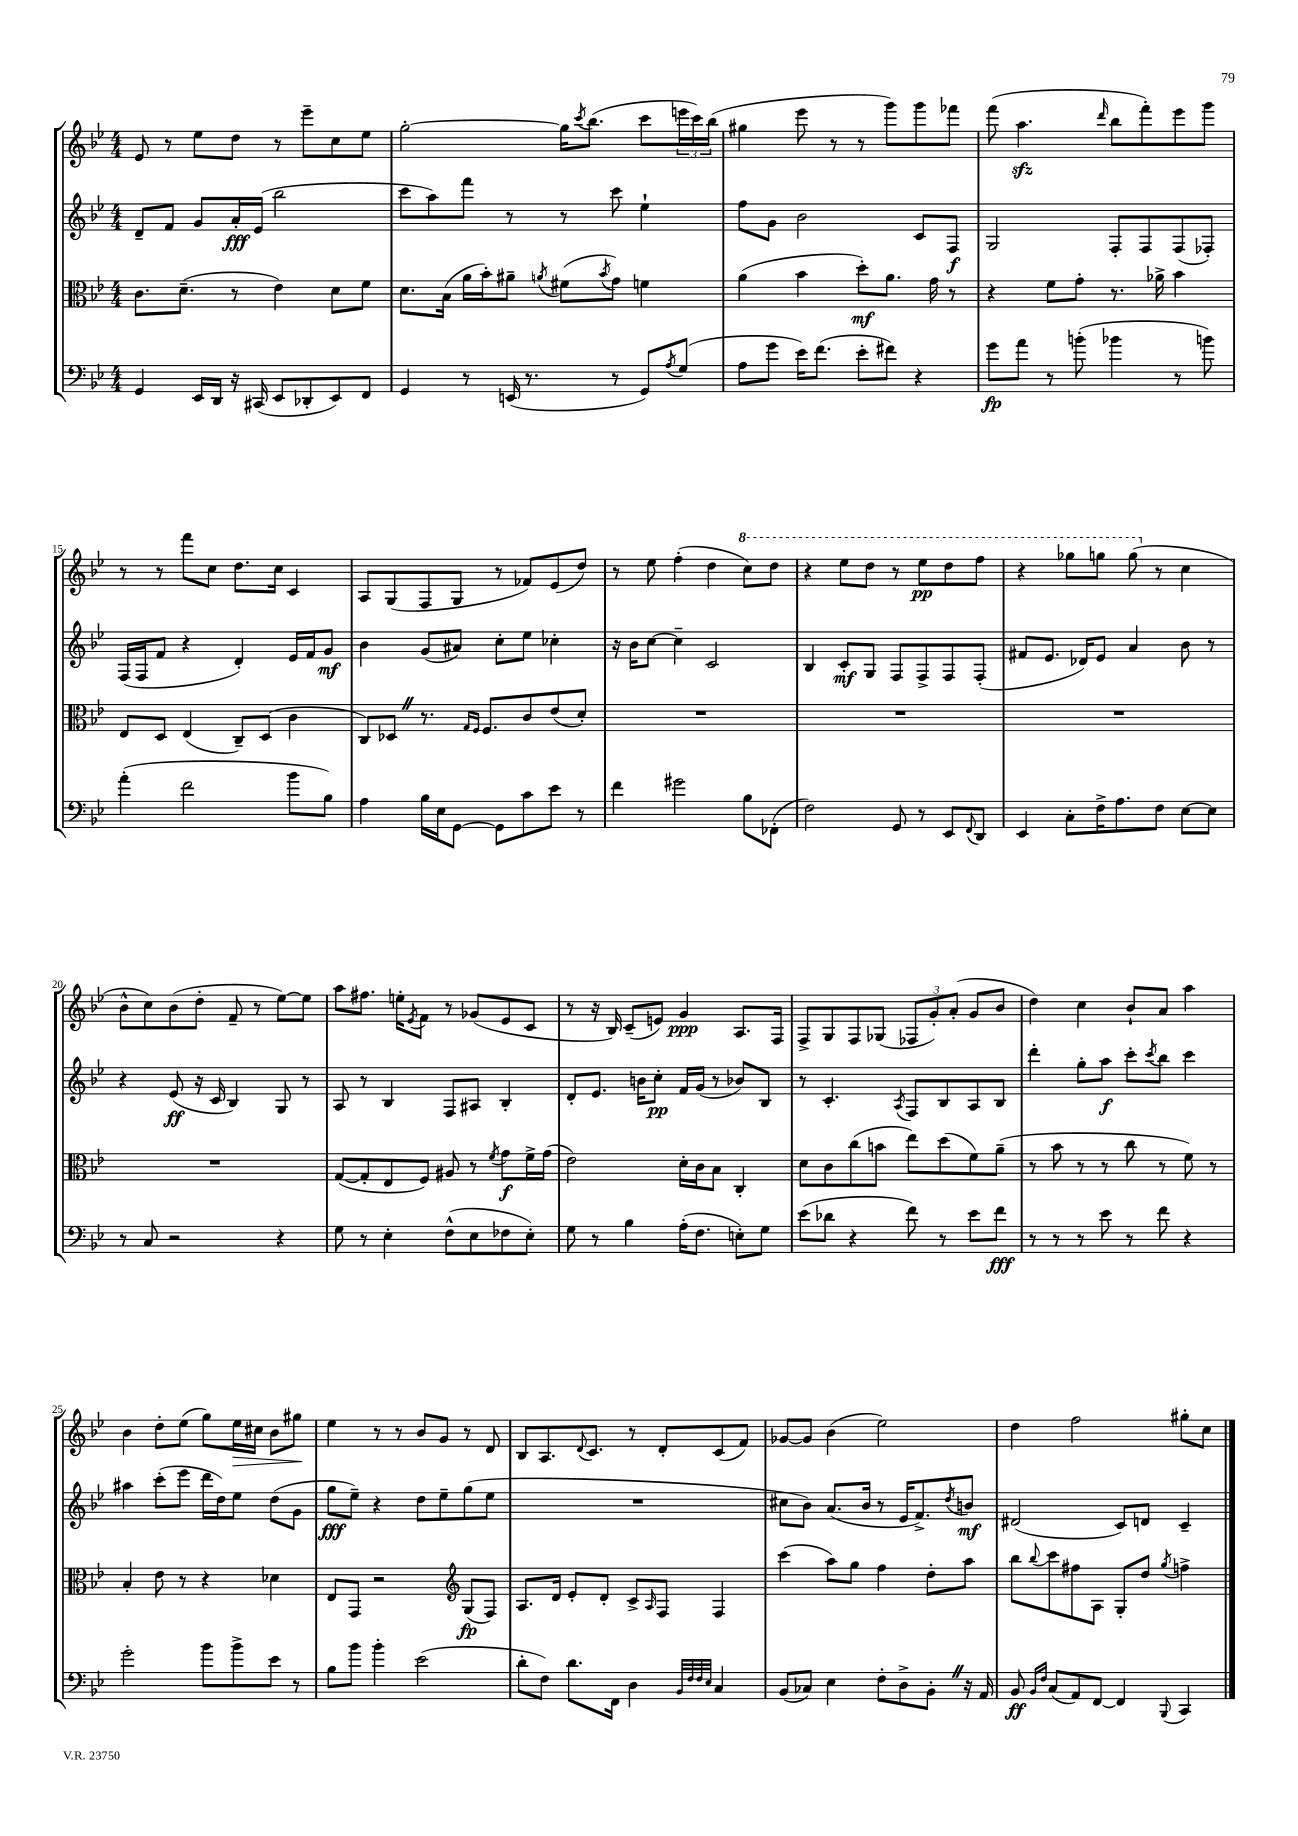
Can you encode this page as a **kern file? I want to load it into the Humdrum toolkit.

**kern	**kern	**kern	**kern
*staff4	*staff3	*staff2	*staff1
*clefF4	*clefC3	*clefG2	*clefG2
*k[b-e-]	*k[b-e-]	*k[b-e-]	*k[b-e-]
*M4/4	*M4/4	*M4/4	*M4/4
4GG	8.c	8d~	8e-
.	.	8f	8r
.	(8.d~	.	.
16EE-	.	8g	8ee-
16DD	.	.	.
16r	8r	16a'	8dd
(16CC#	.	(16e-	.
8EE-	4e-)	2bb-	8r
8DD-'	.	.	8eee-~
8EE-)	8d	.	8cc
8FF	8f	.	8ee-
=	=	=	=
4GG	8.d	8ccc	[2gg'
.	.	8aa)	.
.	(16B-	.	.
8r	16a	8fff	.
.	16b-')	.	.
(16EE	8a#~	8r	.
8.r	.	.	.
.	8qa	.	.
.	(8f#	8r	16gg]
.	.	.	8qccc
.	.	.	(8.bb-
.	8qb-	.	.
8r	8g)	8ccc	.
8GG)	4f	4ee-`	8ccc
8qA	.	.	.
(8G	.	.	24eee
.	.	.	24ccc)
.	.	.	(24bb-
=	=	=	=
8A	(4a	8ff	4gg#
8g	.	8g	.
16e-)	4b-	2b-	8eee-
(8.f	.	.	.
.	.	.	8r
8e-'	8dd')	.	8r
8f#)	8.a	.	8ggg)
4r	.	8c	8ggg
.	16g	.	.
.	8r	8F	8fff-
=	=	=	=
8g	4r	2G	(8fff
8a	.	.	4.aa
8r	8f	.	.
(8b'	8g'	.	.
.	.	.	16qqddd
4b-	8.r	8F'	8bb-
.	.	8F	8fff')
.	16a-^	.	.
8r	4b-	(8F	8eee-
8b)	.	8F-')	8ggg
=	=	=	=
(4a'	8E-	(16F	8r
.	.	16F	.
.	8D	8f	8r
2f	(4E-	4r	8fff
.	.	.	8cc
.	8C~)	4d')	8.dd
.	(8D	.	.
.	.	.	16cc
8b-	4c	16e-	4c
.	.	16f	.
8B-)	.	8g	.
=	=	=	=
4A	8C)	4b-	8A
.	8D-	.	(8G
16B-	8.r	(8g	8F
16E-	.	.	.
[8GG	.	8a#)	8G
.	16qqG	.	.
.	16qqF	.	.
.	8.F	.	.
8GG]	.	8cc'	8r
8c	8c	8ee-	8f-)
8e-	(8e-	4cc-'	(8e-
8r	8d')	.	8dd)
=	=	=	=
4f	1r	16r	8r
.	.	16b-	.
.	.	[8cc	8ee-
2g#	.	4cc~]	(4ff'
.	.	2c	4dd
8B-	.	.	8ccc)
(8FF-'	.	.	8ddd
=	=	=	=
2F)	1r	4B-	4r
.	.	8c'	8eee-
.	.	8G	8ddd
8GG	.	8F	8r
8r	.	8F^	8eee-
8EE-	.	8F	8ddd
8qqFF	.	.	.
8DD	.	(8F'	8fff
=	=	=	=
4EE-	1r	8f#	4r
.	.	8.e-	.
8C'	.	.	8ggg-
.	.	16d-)	.
16F^	.	8e-	8ggg
8.A	.	.	.
.	.	4a	(8ggg
8F	.	.	8r
[8E-	.	8b-	4cc
8E-]	.	8r	.
=	=	=	=
8r	1r	4r	8b-^^
8C	.	.	8cc)
2r	.	(8e-	(8b-
.	.	16r	8dd'
.	.	16c	.
.	.	4B-)	8f~
.	.	.	8r
4r	.	8G	[8ee-)
.	.	8r	8ee-]
=	=	=	=
8G	([8G	8A	8aa
8r	8G']	8r	8.ff#
4E-'	8E-	4B-	.
.	.	.	16ee'
.	.	.	8qe-
.	8F)	.	8f
(8F^^	8A#	8F	8r
8E-	8r	8A#	(8g-
.	8qf	.	.
8F-	8g	4B-'	8e-
8E-')	16f^	.	8c
.	(16g	.	.
=	=	=	=
8G	2e-)	8d'	8r
8r	.	8.e-	16r
.	.	.	16B-)
4B-	.	.	(8c~
.	.	16b	.
.	.	8cc'	8e)
(16A'	16d'	16f	4g
8.F	16c	(16g	.
.	8B-	8r	.
8E')	4C'	8b-)	8.A
8G	.	8B-	.
.	.	.	16F
=	=	=	=
(8e-	8d	8r	8F^
8d-	8c	4.c'	8G
4r	(8cc	.	8F
.	8b	.	(8G-
.	.	8qA	.
8f)	8ee-)	8F	12F-
.	.	.	12g')
8r	(8dd	8B-	.
.	.	.	(12a'
8e-	8f)	8A	8g
8f	(8a~	8B-	8b-
=	=	=	=
8r	8r	4ddd'	4dd)
8r	8b-	.	.
8r	8r	8gg'	4cc
8e-	8r	8aa	.
8r	8cc	8ccc'	8b-`
.	.	8qccc	.
8f	8r	8bb-	8a
4r	8f)	4ccc	4aa
.	8r	.	.
=	=	=	=
2g'	4B-'	4aa#	4b-
.	8e-	(8ccc'	8dd'
.	8r	8eee-	(8ee-
8b-	4r	16ddd	8gg)
.	.	16dd)	.
8b-^	.	8ee-	16ee-
.	.	.	16cc#
8e-	4d-	(8dd	8b-
8r	.	8g	8gg#
=	=	=	=
8B-	8E-	8gg	4ee-
8b-	8GG	8ee-~)	.
4b-'	2r	4r	8r
.	.	.	8r
(2e-	.	8dd	8b-
.	.	8ee-~	8g
*	*clefG2	*	*
.	(8G	(8gg	8r
.	8F)	8ee-	8d
=	=	=	=
8d'	8.A	1r	8B-
8F)	.	.	8.A
.	16d	.	.
8.d	8e-'	.	.
.	.	.	8qqd
.	.	.	8.c
.	8d'	.	.
16FF	.	.	.
4D	8c^	.	8r
.	16qqA	.	.
.	8F	.	8d'
32qqBB-	.	.	.
32qqF	.	.	.
32qqF	.	.	.
32qqE-	.	.	.
4C	4F	.	(8c
.	.	.	8f)
=	=	=	=
(8BB-	(4ccc	8cc#	[8g-
8C-)	.	8b-)	8g-]
4E-	8aa)	(8.a	(4b-
.	8gg	.	.
.	.	16b-	.
8F'	4ff	8r	2ee-)
8D^	.	16e-	.
.	.	8.f^)	.
8BB-'	8dd'	.	.
.	.	8qdd	.
16r	8aa	8b	.
16AA	.	.	.
=	=	=	=
8BB-	8bb-	(2d#	4dd
16qqBB-	.	.	.
16qqF	8qqbb-	.	.
(8C	8ccc	.	.
8AA)	8ff#	.	2ff
[8FF	8A	.	.
4FF]	8G'	8c)	.
.	8dd	8d	.
8qqBBB-	8qgg	.	.
4CC	4ff^	4c~	8gg#'
.	.	.	8cc
==	==	==	==
*-	*-	*-	*-
